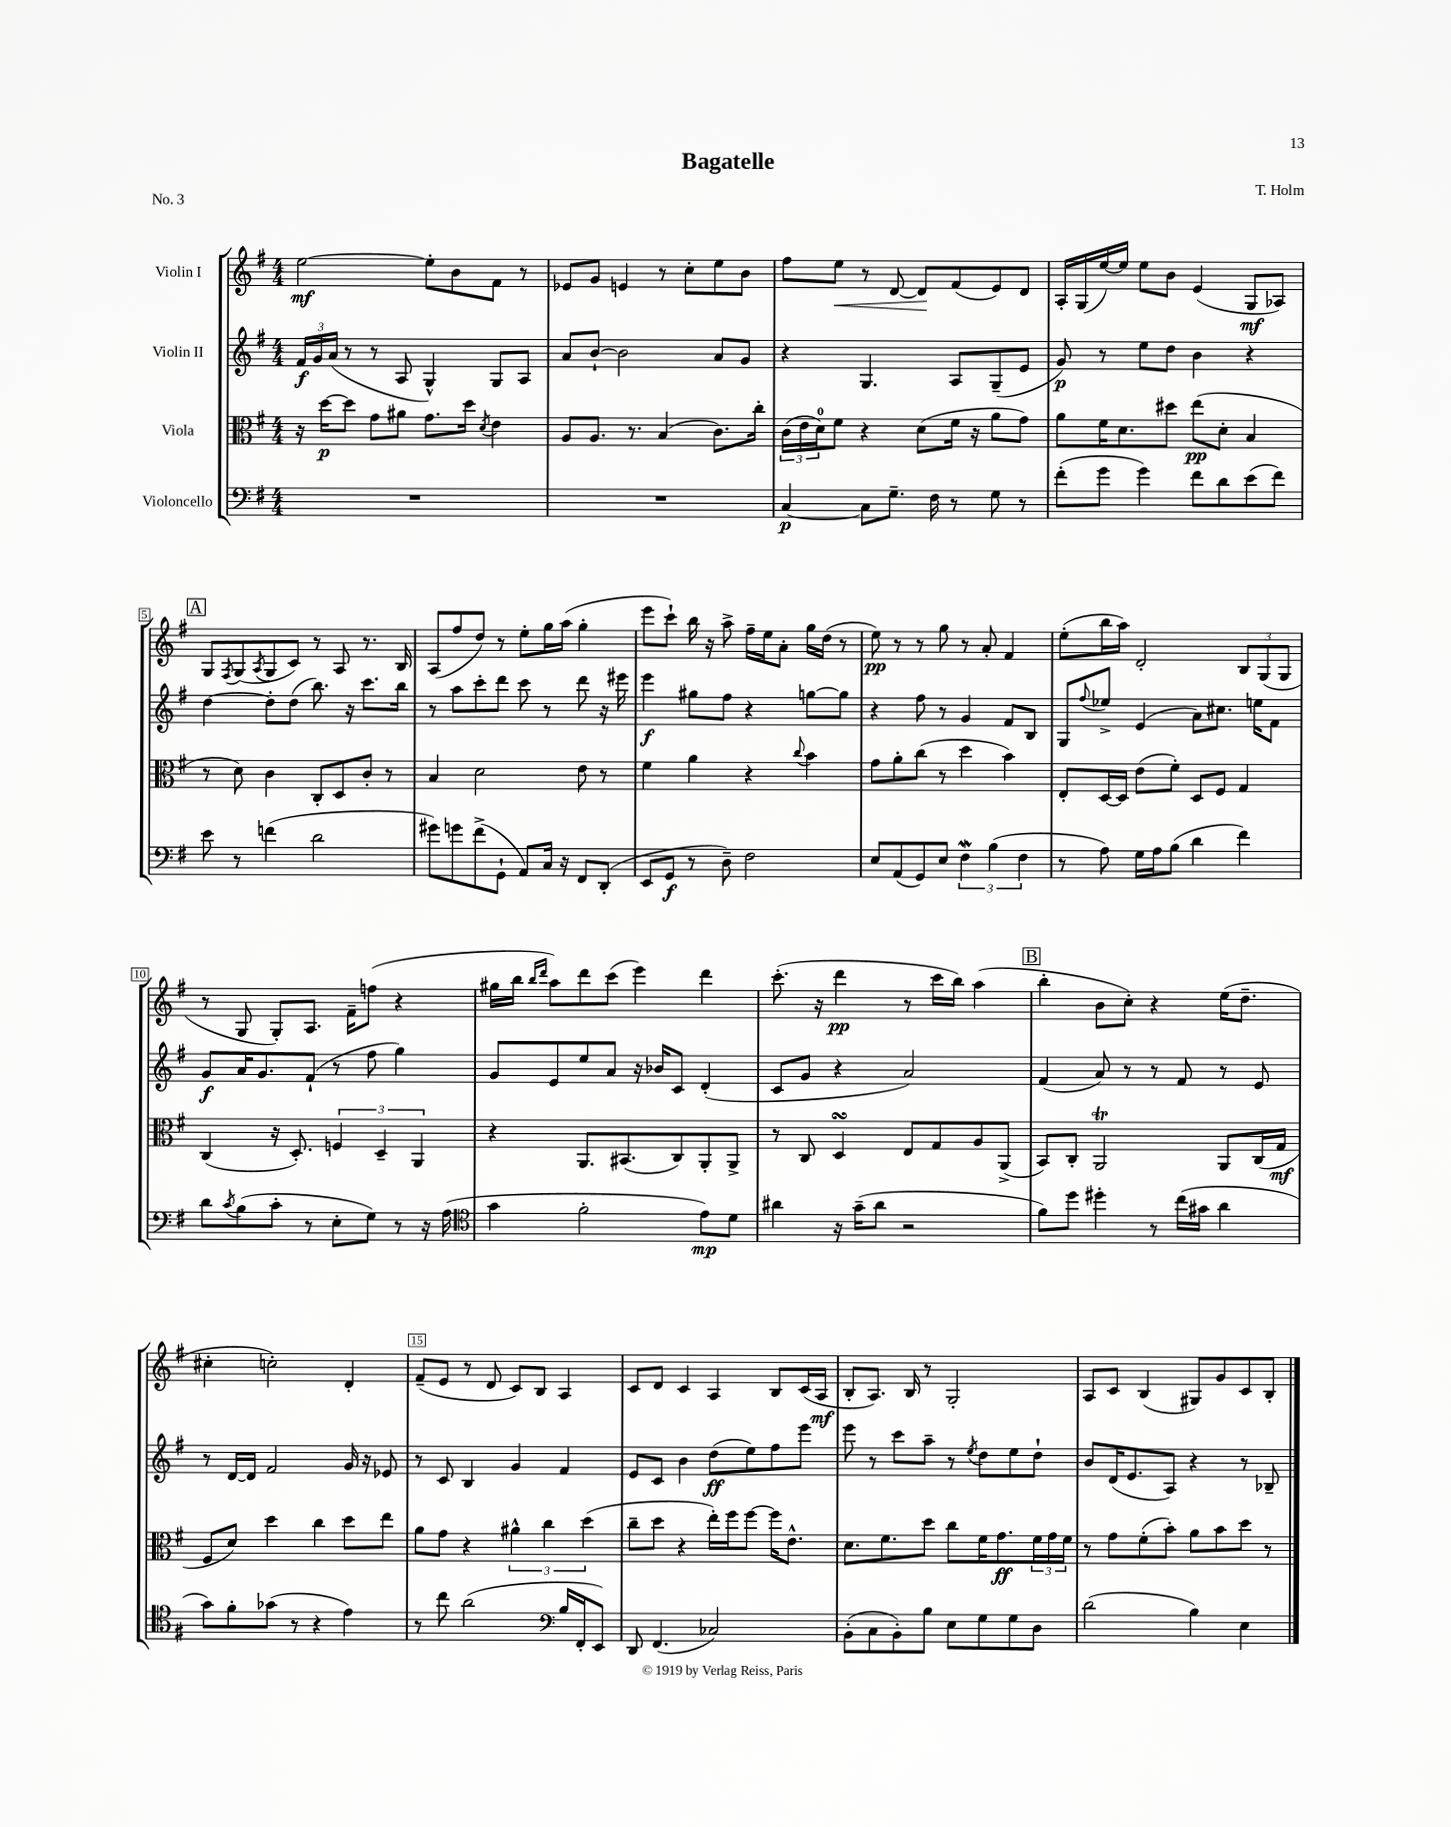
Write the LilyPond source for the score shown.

\header { title = "Bagatelle" composer = "T. Holm" piece = "No. 3" }
<<
\new StaffGroup <<
\new Staff = "s0" \with { instrumentName = "Violin I" } {
    \clef treble \key g \major \numericTimeSignature \time 4/4
    e''2~\mf e''8-. b'8 fis'8 r8 |
    ees'8 g'8 e'4 r8 c''8-. e''8 b'8 |
    fis''8 e''8\< r8 d'8~ d'8\! fis'8( e'8) d'8 |
    a16-. g16( e''16~) e''16 e''8 b'8 e'4( g8\mf aes8) |
    \mark \markup { \box "A" } g8 \acciaccatura { fis8 } g8( \acciaccatura { a8 } g8 c'8) r8 a8 r8. b16 |
    a8( fis''8 d''8) r8 e''8-. g''16 a''16( g''4-. |
    e'''8 c'''8-!) b''16 r16 a''8-> fis''16-- e''16 a'8-. g''16 d''16( r8 |
    e''8\pp) r8 r8 g''8 r8 a'8-. fis'4 |
    e''8-.( b''16 a''16) d'2-. \tuplet 3/2 { b8 g8( g8 } |
    r8 g8 g8-.) a8. fis'16-- f''8( r4 |
    gis''16 b''16 \grace { b''16 d'''16 } a''8) d'''8 c'''8( e'''4) d'''4 |
    c'''8.-.( r16 d'''4\pp r8 c'''16 b''16) a''4( |
    \mark \markup { \box "B" } b''4-. b'8 c''8-.) r4 e''16( d''8.-- |
    cis''4-. c''2-.) d'4-. |
    fis'8--( e'8 r8 d'8 c'8) b8 a4 |
    c'8 d'8 c'4 a4 b8 c'16( a16\mf |
    b8-. a8.) b16 r8 g2-. |
    a8 c'8 b4( gis8) g'8 c'8 b8-. \bar "|." |
}
\new Staff = "s1" \with { instrumentName = "Violin II" } {
    \clef treble \key g \major \numericTimeSignature \time 4/4
    \tuplet 3/2 { fis'16\f g'16 a'16( } r8 r8 a8 g4-^) g8 a8 |
    a'8 b'8~-! b'2 a'8 g'8 |
    r4 g4. a8 g8--( e'8 |
    g'8\p) r8 e''8 d''8 b'4 r4 |
    \mark \markup { \box "A" } d''4~ d''8-. d''8( b''8.) r16 c'''8. b''16 |
    r8 a''8 c'''8-. d'''8 c'''8 r8 d'''8 r16 eis'''16 |
    e'''4\f gis''8 fis''8 r4 g''8~ g''8 |
    r4 fis''8 r8 g'4 fis'8 b8 |
    g8 \appoggiatura { fis''8 } ees''8-> e'4( a'8) cis''8. e''16 fis'8 |
    g'8\f a'16 g'8. fis'8-!( r8 fis''8 g''4) |
    g'8 e'8 e''8 a'8 r16 bes'16 c'8 d'4-.( |
    c'8 g'8 r4 a'2) |
    \mark \markup { \box "B" } fis'4( a'8) r8 r8 fis'8 r8 e'8 |
    r8 d'16~ d'16 fis'2 g'16 r16 ees'8 |
    r8 c'8 b4 g'4 fis'4 |
    e'8 c'8 b'4 d''8\ff( e''8) fis''8 e'''8 |
    e'''8 r8 c'''8 a''8-- r8 \acciaccatura { e''8 } d''8 e''8 d''8-! |
    b'8 d'16( e'8. a8) r4 r8 bes8-- \bar "|." |
}
\new Staff = "s2" \with { instrumentName = "Viola" } {
    \clef alto \key g \major \numericTimeSignature \time 4/4
    r16 d''16~\p d''8 g'8 ais'8 g'8. d''16 \acciaccatura { d'8 } e'4 |
    a8 a8. r8. b4( c'8.) c''16-. |
    \tuplet 3/2 { c'16( e'16 d'16-0) } fis'8 r4 d'8( fis'16 r16 a'8 g'8) |
    a'8 fis'16 d'8. dis''8 e''8\pp( d'8-. b4 |
    \mark \markup { \box "A" } r8 d'8) c'4 c8-. d8 c'8-. r8 |
    b4 d'2 e'8 r8 |
    fis'4 a'4 r4 \appoggiatura { c''8 } b'4 |
    g'8 a'8-. c''8( r8 d''4 b'4) |
    e8-. d16~ d16 e'8( fis'8-.) d8 fis8 g4 |
    c4( r16 d8.-.) \tuplet 3/2 { f4 d4-- a,4 } |
    r4 a,8. bis,8.( c8) a,8-. a,8-> |
    r8 c8 d4\turn e8 g8 a8 a,8->( |
    \mark \markup { \box "B" } b,8) c8-. a,2\trill a,8 c16( g16\mf |
    fis8 d'8) d''4 c''4 d''8 e''8 |
    a'8 g'8 r4 \tuplet 3/2 { ais'4-^ c''4 d''4( } |
    c''8-- d''8 r4 e''16-.) fis''16 fis''8~ fis''16 e'8.-^ |
    d'8. fis'8. d''8 c''8 fis'16 g'8.\ff \tuplet 3/2 { fis'16 g'16 fis'16 } |
    r8 g'8 fis'8-.( b'8-.) a'8 b'8 d''8 r8 \bar "|." |
}
\new Staff = "s3" \with { instrumentName = "Violoncello" } {
    \clef bass \key g \major \numericTimeSignature \time 4/4
    R1 |
    R1 |
    c4~\p c8 g8.-- fis16 r8 g8 r8 |
    fis'8-.( g'8 g'4) fis'8 d'8 e'8( fis'8) |
    \mark \markup { \box "A" } e'8 r8 f'4( d'2 |
    gis'8) g'8 fis'8->( g,8-! a,8) c16 r16 fis,8 d,8-.( |
    e,8 g,8\f r8 d8--) fis2 |
    e8 a,8( g,8) e8 \tuplet 3/2 { fis4\mordent b4( fis4 } |
    r8 a8) g16 a16 b8( d'4 fis'4) |
    d'8 \acciaccatura { c'8 } b8( c'8-. r8 e8-. g8) r8 r16 a16( |
    \clef tenor g'4 fis'2-. e'8\mp) d'8 |
    ais'4 r16 g'16--( ais'8 r2 |
    \mark \markup { \box "B" } fis'8) d''8 dis''4-. r8 c''16( gis'16 a'4 |
    g'8) fis'8-. ges'8( r8 r4 e'4) |
    r8 c''8 a'2( \clef bass b16 fis,16-. e,8) |
    d,8 fis,4.( ces2) |
    b,8-.( c8 b,8-.) b8 e8 g8 g8 d8 |
    d'2( b4) e4 \bar "|." |
}
>>
>>
\layout { \context { \Score \override BarNumber.break-visibility = ##(#f #t #t) barNumberVisibility = #(every-nth-bar-number-visible 5) \override BarNumber.stencil = #(make-stencil-boxer 0.1 0.3 ly:text-interface::print) } }
